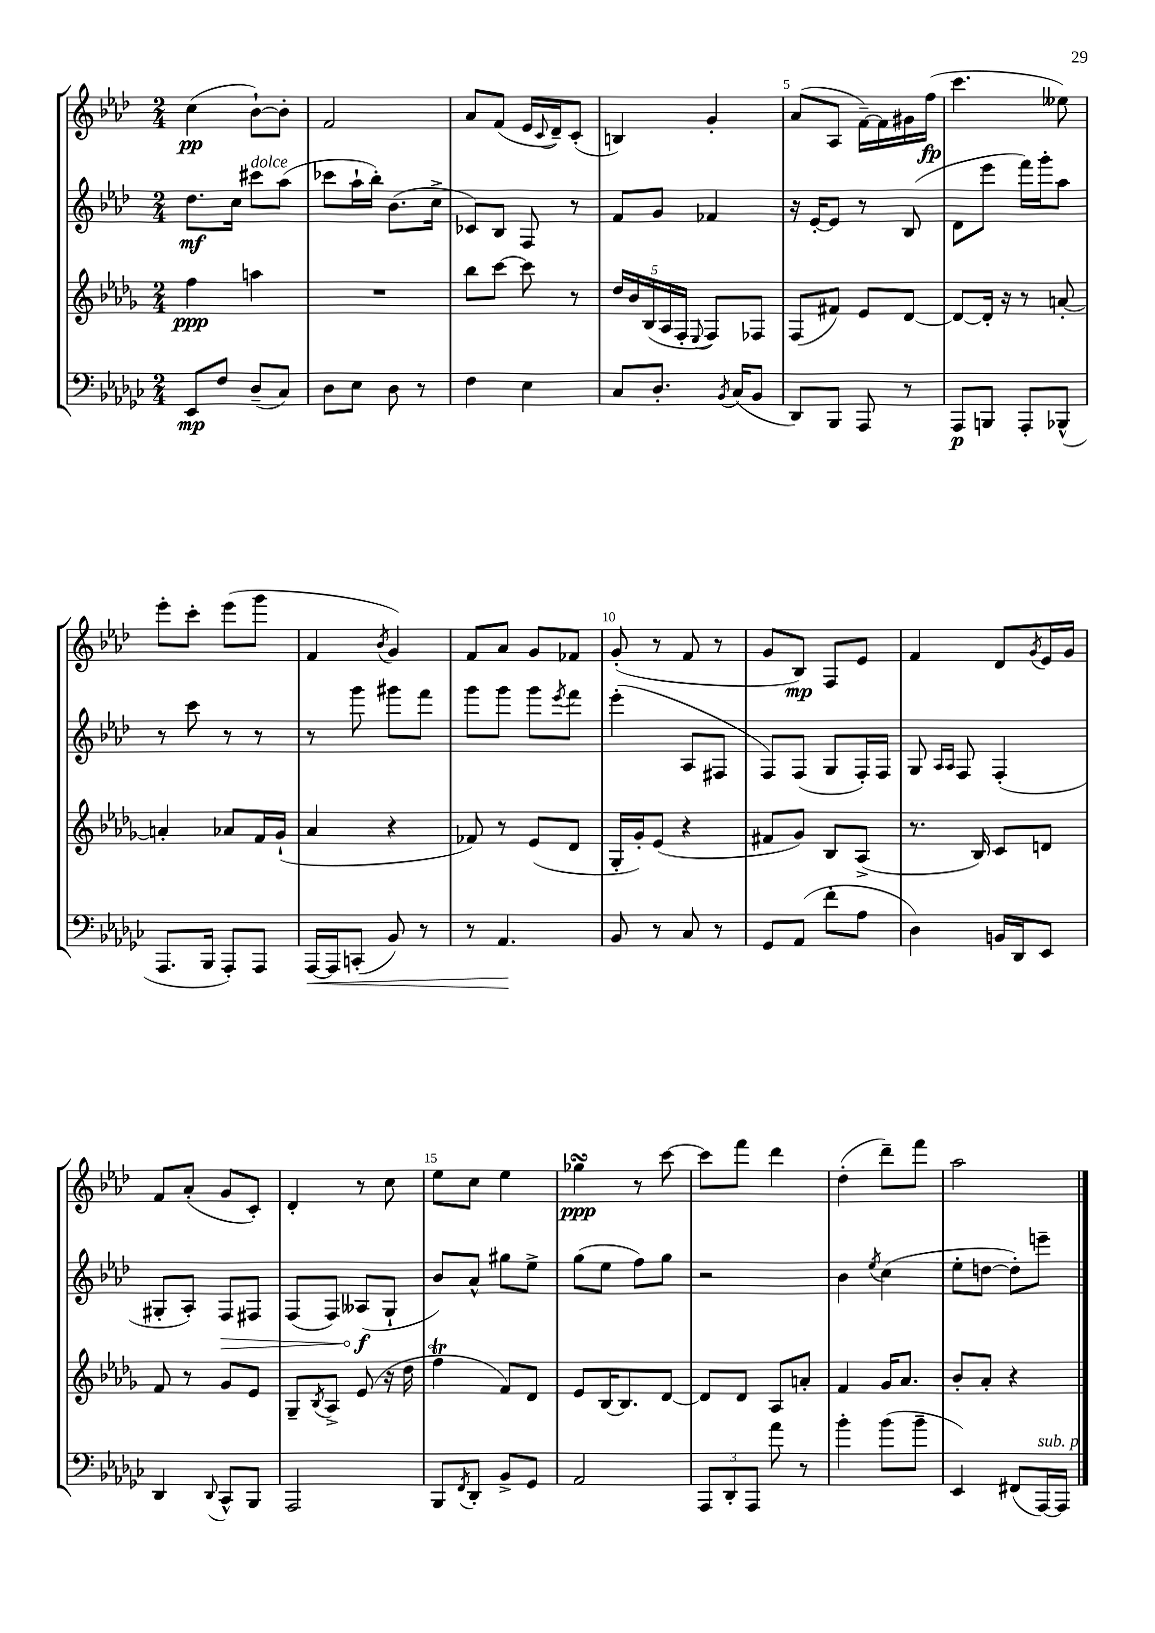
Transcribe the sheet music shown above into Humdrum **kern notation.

**kern	**kern	**kern	**kern
*staff4	*staff3	*staff2	*staff1
*clefF4	*clefG2	*clefG2	*clefG2
*k[b-e-a-d-g-c-]	*k[b-e-a-d-g-]	*k[b-e-a-d-]	*k[b-e-a-d-]
*M2/4	*M2/4	*M2/4	*M2/4
8EE-	4ff	8.dd-	(4cc
8F	.	.	.
.	.	16cc	.
(8D-~	4aa	8ccc#	[8b-`)
8C-)	.	(8aa-	8b-']
=	=	=	=
8D-	2r	8ccc-	2f
8E-	.	16aa-`	.
.	.	16bb-')	.
8D-	.	(8.b-	.
8r	.	.	.
.	.	16cc^	.
=	=	=	=
4F	8bb-	8c-)	8a-
.	[8ccc	8B-	(8f
4E-	8ccc]	8F	16e-
.	.	.	8qqc
.	.	.	16d-~)
.	8r	8r	(8c'
=	=	=	=
8C-	20dd-	8f	4B)
.	20b-	.	.
.	(20B-	.	.
8.D-'	.	8g	.
.	20A-	.	.
.	20F'	.	.
.	8qqE-	.	.
.	8F)	4f-	4g'
8qBB-	.	.	.
(16C-	.	.	.
8BB-	8F-	.	.
=	=	=	=
8DD-)	(8F	16r	(8a-
.	.	[16e-'	.
8BBB-	8f#)	8e-]	8A-
8AAA-	8e-	8r	[16f~)
.	.	.	16f]
8r	[8d-	(8B-	16g#
.	.	.	(16ff
=	=	=	=
8AAA-	8d-_	8d-	4.ccc
8BBB	16d-']	8eee-	.
.	16r	.	.
8AAA-'	8r	16fff)	.
.	.	16ggg'	.
(8BBB-^^	[8a'	8aa-	8ee--)
=	=	=	=
8.AAA-	4a']	8r	8eee-'
.	.	8ccc	8ccc'
16BBB-	.	.	.
8AAA-')	8a-	8r	(8eee-
8AAA-	16f	8r	8ggg
.	(16g-`	.	.
=	=	=	=
[16AAA-	4a-	8r	4f
16AAA-]	.	.	.
(8CC'	.	8ggg	.
.	.	.	8qb-
8BB-)	4r	8ggg#	4g)
8r	.	8fff	.
=	=	=	=
8r	8f-)	8ggg	8f
4.AA-	8r	8ggg	8a-
.	(8e-	8ggg	8g
.	.	8qeee-	.
.	8d-	8fff	8f-
=	=	=	=
8BB-	16G-'	(4eee-'	(8g'
.	16g-')	.	.
8r	(8e-	.	8r
8C-	4r	8A-	8f
8r	.	8F#	8r
=	=	=	=
8GG-	8f#	8F)	8g
(8AA-	8g-)	(8F	8B-)
8f'	8B-	8G	8F
8A-	(8A-^	16F')	8e-
.	.	16F	.
=	=	=	=
4D-)	8.r	8G	4f
.	.	16qqA-	.
.	.	16qqA-	.
.	.	8F	.
.	16B-)	.	.
16BB	8c	(4F'	8d-
16DD-	.	.	.
.	.	.	8qg
8EE-	8d	.	16e-
.	.	.	16g
=	=	=	=
4DD-	8f	8G#'	8f
.	8r	8A-')	(8a-'
8qqDD-	.	.	.
8CC-^^	8g-	8F	8g
8BBB-	8e-	8F#	8c')
=	=	=	=
2AAA-	8G-~	(8F	4d-'
.	8qB-	.	.
.	8A-^	8F)	.
.	(8e-	(8A--	8r
.	16r	8G`	8cc
.	16dd-	.	.
=	=	=	=
8BBB-	4ff	8b-)	8ee-
8qFF	.	.	.
8DD-'	.	8a-^^	8cc
8BB-^	8f)	8gg#	4ee-
8GG-	8d-	8ee-^	.
=	=	=	=
2AA-	8e-	(8gg	4gg-
.	[16B-	8ee-	.
.	8.B-]	.	.
.	.	8ff)	8r
.	[8d-	8gg	[8ccc
=	=	=	=
12AAA-	8d-]	2r	8ccc]
12DD-'	.	.	.
.	8d-	.	8fff
12AAA-	.	.	.
8a-	8A-	.	4ddd-
8r	8a'	.	.
=	=	=	=
4b-'	4f	4b-	(4dd-'
.	.	8qee-	.
(8b-	16g-	(4cc	8ddd-~)
.	8.a-	.	.
8b-~	.	.	8fff
=	=	=	=
4EE-)	8b-'	8ee-'	2aa-
.	8a-'	[8dd	.
(8FF#	4r	8dd'])	.
[16AAA-)	.	8eee~	.
16AAA-]	.	.	.
==	==	==	==
*-	*-	*-	*-
